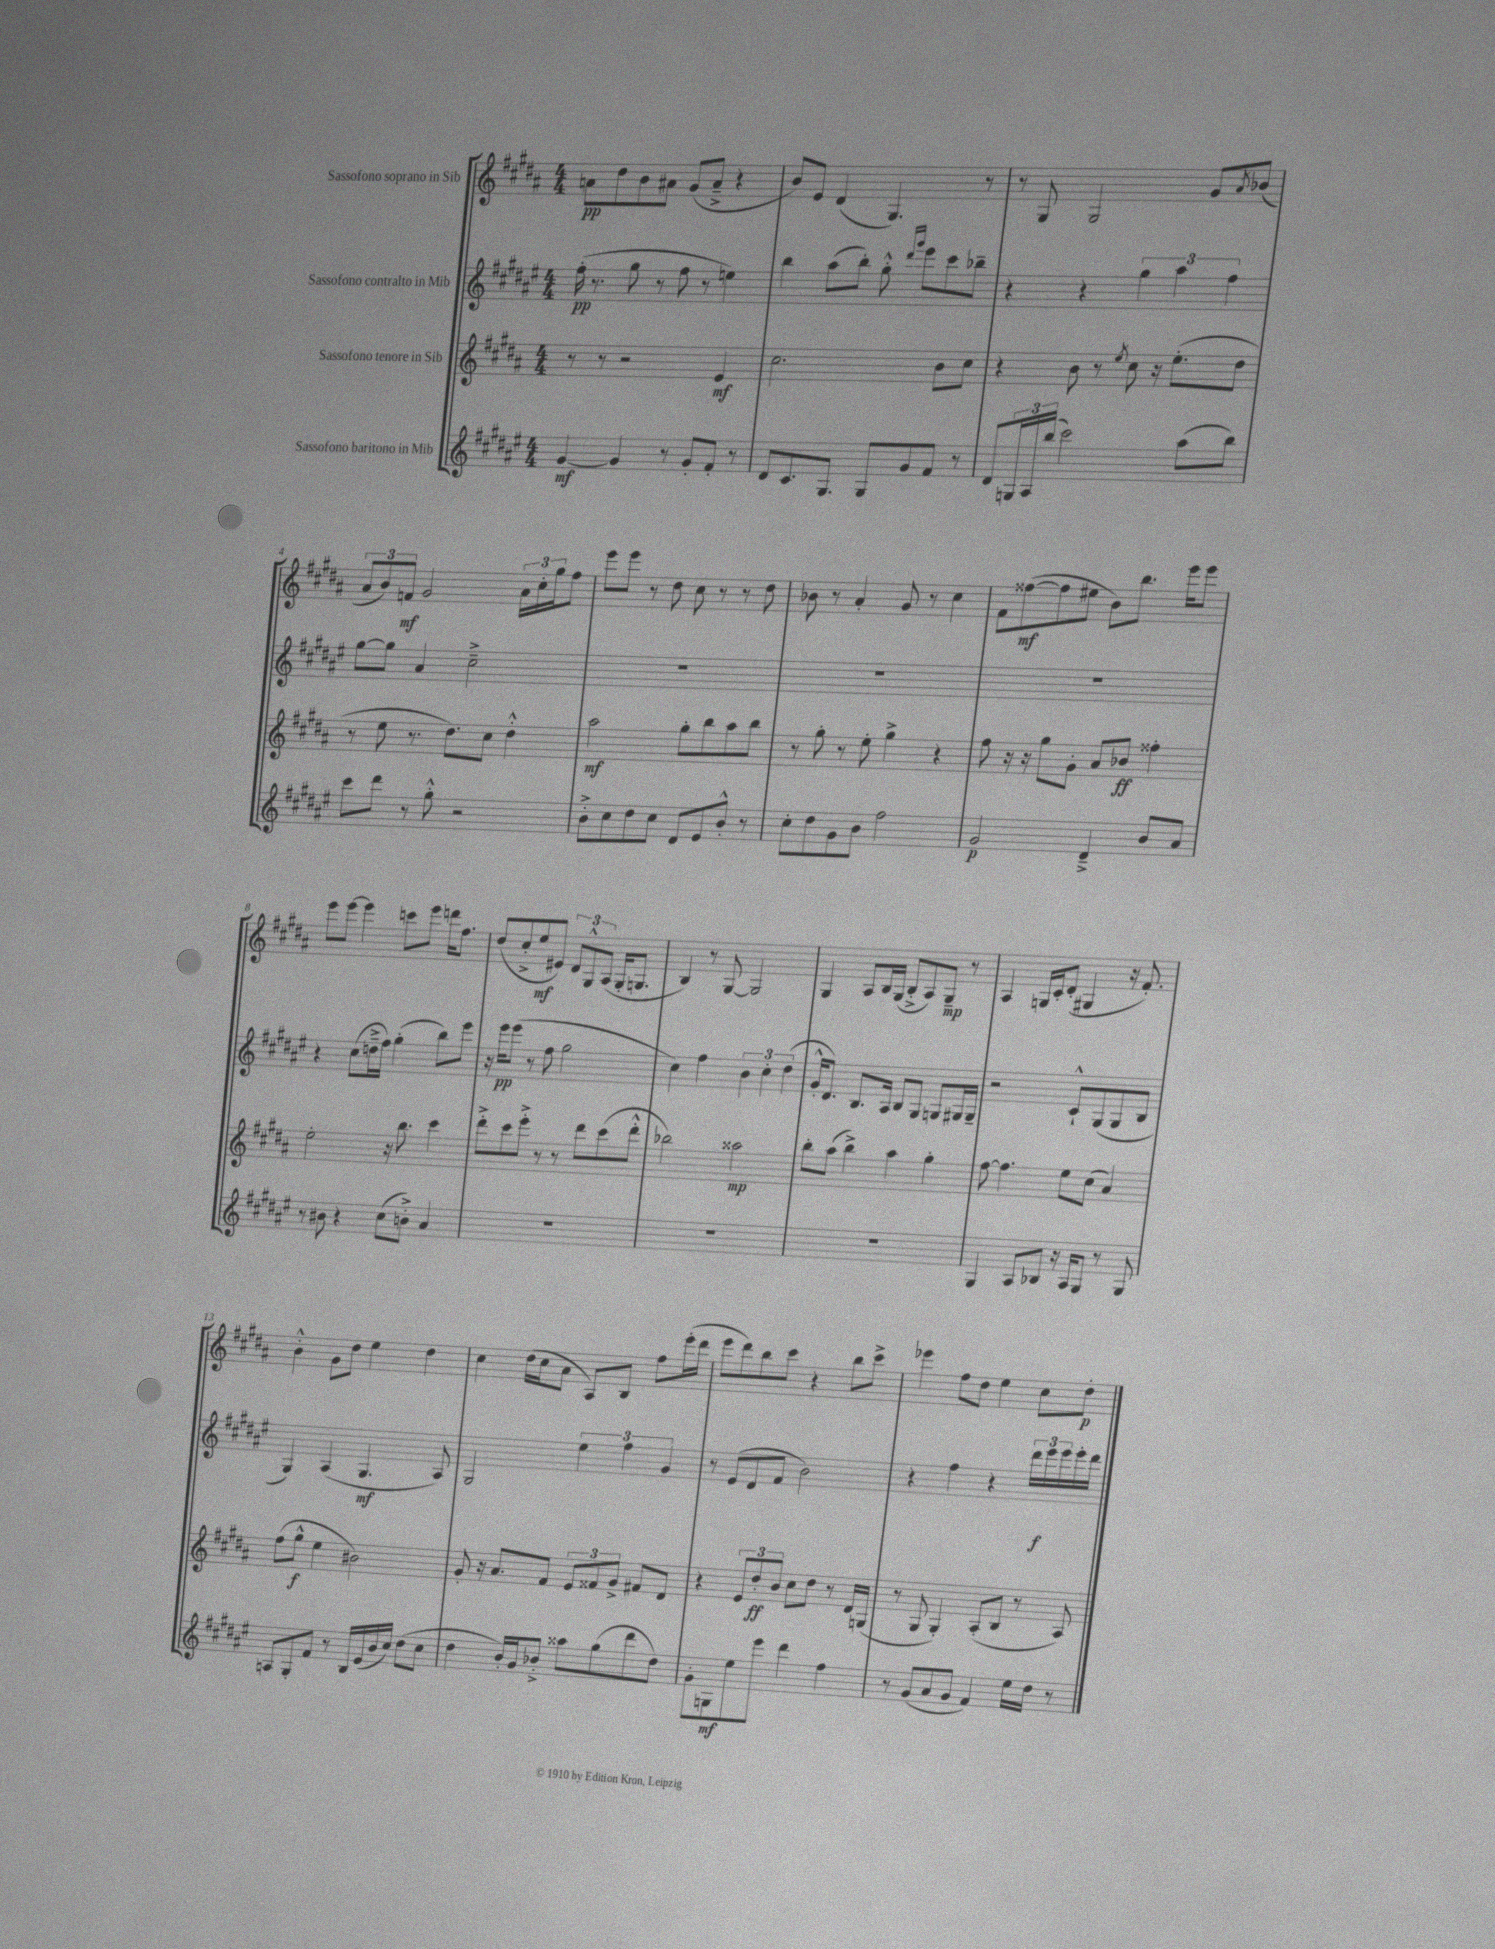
<<
\new StaffGroup <<
\new Staff = "s0" \with { instrumentName = "Sassofono soprano in Sib" } {
    \clef treble \key b \major \numericTimeSignature \time 4/4
    a'8\pp dis''8 b'8 ais'8 gis'8( ais'8---> r4 |
    b'8) e'8 dis'4( gis4.) r8 |
    r8 gis8 gis2 gis'8 \acciaccatura { ais'8 } bes'8( |
    \tuplet 3/2 { ais'8 b'8) f'8\mf } gis'2 \tuplet 3/2 { ais'16 cis''16-. gis''16 } fis''8 |
    e'''8 e'''8 r8 dis''8 cis''8 r8 r8 dis''8 |
    bes'8 r8 ais'4-. gis'8 r8 cis''4 |
    fis'8 fisis''8~\mf( fisis''8 eis''8 b'8) b''8. e'''16 e'''8 |
    e'''8 e'''8~ e'''4 c'''8 e'''8 d'''16 fis''8. |
    dis''8( cis''8-.-> e''8\mf eis'8) \tuplet 3/2 { dis'8 gis8-^ ais8( } gis16-. g8. |
    b4) r8 gis8~ gis2 |
    gis4 ais8 b16 gis16( b8-.-> ais8) gis8--\mp r8 |
    ais4 g16 cis'16-. dis'8-.( gis4 r16 fis'8.-.) |
    b'4-.-^ gis'8 dis''8 e''4 dis''4 |
    cis''4 dis''16( cis''16 ais'8 ais8) b8 fis''8 e'''16-.( dis'''16 |
    e'''8 dis'''8) b''8 cis'''8 r4 b''8 cis'''8-> |
    ees'''4 fis''8 dis''8 e''4 cis''8 dis''8-.\p \bar "|." |
}
\new Staff = "s1" \with { instrumentName = "Sassofono contralto in Mib" } {
    \clef treble \key fis \major \numericTimeSignature \time 4/4
    fis''16-.\pp( r8. gis''8 r8 fis''8 r8 e''4) |
    b''4 ais''8( b''8-.) gis''8-.-^ \grace { dis'''16 gis'''16 } eis'''8 cis'''8 bes''8-- |
    r4 r4 \tuplet 3/2 { gis''4 ais''4 fis''4 } |
    gis''8~ gis''8 ais'4 cis''2---> |
    R1 |
    R1 |
    R1 |
    r4 cis''8( d''16---> fis''16) gis''4-.( b''8) eis'''8 |
    r16 eis'''16\pp eis'''8( r8 fis''8 gis''2 |
    cis''4) fis''4 \tuplet 3/2 { b'4 cis''4-. dis''4( } |
    gis'16-.-^ dis'8.) b8. ais16 b8 gis8 g8 gis16 gis16-- |
    r2 cis'8-!-^ gis8( gis8 b8 |
    gis4) ais4( gis4.\mf ais8) |
    gis2 \tuplet 3/2 { eis''4 fis''4 gis'4 } |
    r8 eis'8( dis'8 fis'8 b'2) |
    r4 fis''4 r4 \tuplet 3/2 { dis'''16 eis'''16\f eis'''16 } eis'''16-. dis'''16 \bar "|." |
}
\new Staff = "s2" \with { instrumentName = "Sassofono tenore in Sib" } {
    \clef treble \key b \major \numericTimeSignature \time 4/4
    r8 r8 r2 e'4\mf |
    cis''2. b'8 cis''8 |
    r4 b'8 r8 \acciaccatura { e''8 } cis''8 r16 e''8.-.( dis''8 |
    r8 e''8 r8. dis''8.) cis''8 dis''4-.-^ |
    ais''2\mf gis''8-. b''8 ais''8 b''8 |
    r8 gis''8-. r8 e''8-. gis''4-> r4 |
    fis''8 r16 r16 gis''8 gis'8-. ais'8 bes'8\ff fisis''4-. |
    e''2-. r16 b''8. cis'''4 |
    dis'''8-.-> cis'''8 e'''8-.-> r8 r8 dis'''8 cis'''8( dis'''8-.-^ |
    bes''2) aisis''2\mp |
    b''8-. ais''8( b''4->) ais''4 gis''4-. |
    fis''8~ fis''4. e''8 cis''8( ais'4) |
    fis''8( gis''8-^\f e''4 bis'2) |
    gis'8-. r16 ais'8. fis'8 \tuplet 3/2 { e'8 fisis'8 gis'8-> } fis'8 dis'8 |
    r4 \tuplet 3/2 { e'8 dis''8-.\ff b'8 } cis''8 dis''8 r8 dis'16 g16( |
    r8 gis8 gis4-.) ais8-.( b8 r8 ais8) \bar "|." |
}
\new Staff = "s3" \with { instrumentName = "Sassofono baritono in Mib" } {
    \clef treble \key fis \major \numericTimeSignature \time 4/4
    gis'4~\mf gis'4 r8 gis'8-. fis'8-. r8 |
    dis'8 cis'8. gis8. gis8 gis'8 fis'8 r8 |
    dis'8 \tuplet 3/2 { g16 ais16 b''16( } cis'''2) ais''8( b''8) |
    cis'''8 dis'''8 r8 gis''8-.-^ r2 |
    b'8-.-> cis''8 dis''8 cis''8 dis'8 eis'8 b'8-.-^ r8 |
    cis''8-. dis''8 gis'8 b'8 fis''2 |
    gis'2\p dis'4---> b'8 ais'8 |
    r8 bis'8 r4 cis''8( b'8-.->) ais'4 |
    R1 |
    R1 |
    R1 |
    gis4 ais8 bes8 r16 ais16 gis8 r8 gis8 |
    a8 gis8-. fis'8 r8 b16 eis'16( b'16 cis''16) dis''8( cis''8 |
    dis''4 b'16-.) gis'16 bes'8-.-> aisis''8 gis''8( dis'''8 dis''8) |
    gis'8-. g8\mf eis''8 eis'''8 dis'''4 fis''4 |
    r8 gis'8( ais'8 gis'8 fis'4) eis''16 dis''16 r8 \bar "|." |
}
>>
>>
